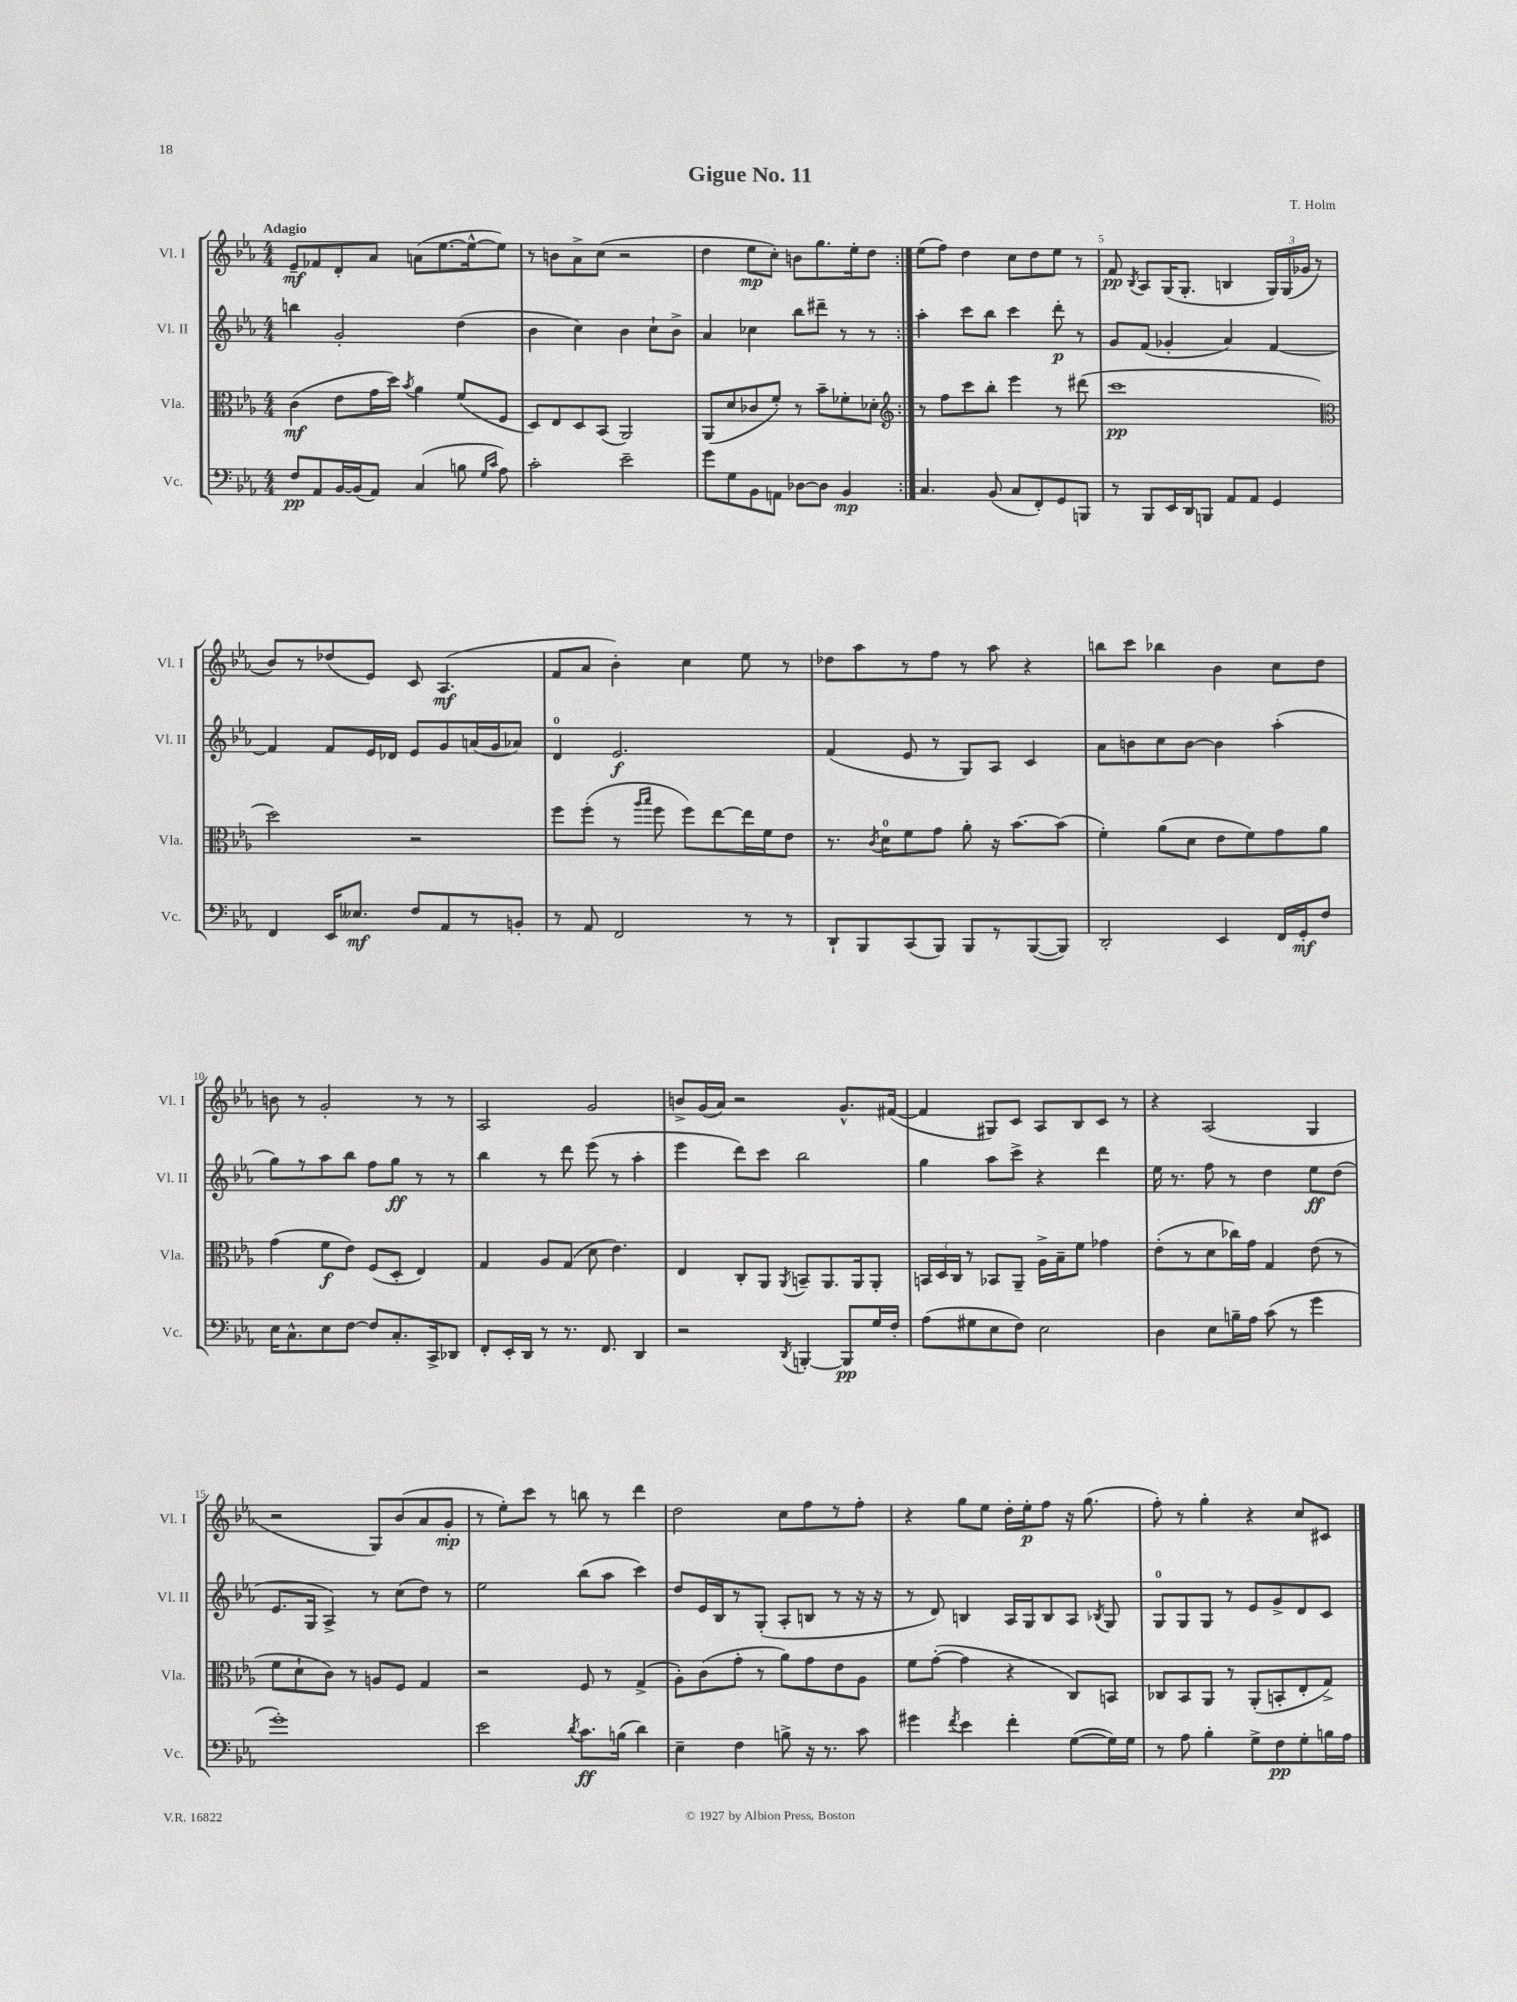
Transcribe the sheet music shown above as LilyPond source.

\header { title = "Gigue No. 11" composer = "T. Holm" }
<<
\new StaffGroup <<
\new Staff = "s0" \with { instrumentName = "Vl. I" shortInstrumentName = "Vl. I" } {
    \clef treble \key ees \major \numericTimeSignature \time 4/4 \tempo "Adagio"
    \autoBeamOff \repeat volta 2 { ees'8[--\mf fes'8 d'8-. aes'8] a'8[( ees''8.~ ees''16~-^ ees''8]) |
    r8 b'8[ aes'8-> c''8]( r2 |
    d''4 ees''8[\mp c''8]-.) b'8[ g''8. ees''16-. d''8] | }
    ees''8[( f''8]) d''4 c''8[ d''8 ees''8] r8 |
    f'8\pp \acciaccatura { bes8 } aes8[ g16( g8.]-. b4 \tuplet 3/2 { g16[) g16( ges'16] } r8 |
    bes'8[) r8 des''8( ees'8]) c'8 aes4.\mf( |
    f'8[ aes'8] bes'4-.) c''4 ees''8 r8 |
    des''8[ aes''8 r8 f''8] r8 aes''8 r4 |
    b''8[ c'''8] bes''4 bes'4 c''8[ d''8] |
    b'8 r8 g'2-. r8 r8 |
    aes2 g'2 |
    b'8[-> g'16( aes'16]) r2 g'8.[-^ fis'16]~( |
    fis'4 gis8[) c'8] aes8[ bes8 c'8] r8 |
    r4 aes2( g4 |
    r2 g8[) bes'8( aes'8 g'8]-.\mp |
    r8 ees''8[-.) c'''8] r8 b''8 r8 d'''4 |
    d''2 c''8[ f''8 r8 f''8]-. |
    r4 g''8[ ees''8] d''16[-. ees''16-.\p f''8] r16 g''8.( |
    f''8-.) r8 g''4-. r4 c''8[ cis'8] \bar "|." |
}
\new Staff = "s1" \with { instrumentName = "Vl. II" shortInstrumentName = "Vl. II" } {
    \clef treble \key ees \major \numericTimeSignature \time 4/4
    \autoBeamOff \repeat volta 2 { b''4 g'2-. d''4( |
    bes'4 c''4) bes'4 c''8[-! bes'8]-> |
    aes'4 ces''4 bes''8[ dis'''8]-- r8 r8 | }
    aes''4-. c'''8[ bes''8] c'''4 d'''8-.\p r8 |
    g'8[ f'8]( ges'4-. aes'4) f'4~ |
    f'4 f'8[ ees'16 des'16] ees'8[ g'8 a'16( g'16 aes'8]) |
    d'4-0 ees'2.\f |
    f'4( ees'8 r8 g8[) aes8] c'4 |
    aes'8[ b'8 c''8 b'8]~ b'4 aes''4-.( |
    g''8[) r8 aes''8 bes''8] f''8[ g''8]\ff r8 r8 |
    bes''4 r8 d'''8 ees'''8( r8 aes''4-. |
    ees'''4 d'''8[) c'''8] bes''2 |
    g''4 aes''8[ c'''8]-> r4 d'''4 |
    ees''16 r8. f''8 r8 d''4 ees''8[\ff d''8]( |
    ees'8.[ g16] aes4->) r8 c''8[( d''8]) r8 |
    ees''2 bes''8[( aes''8] c'''4) |
    d''8[ ees'16 bes16 r8 g8]-.( aes8[-. b8] r8 r16 r16 |
    r8 d'8) b4 aes16[ g16 b8 aes8] \acciaccatura { bes8 } g8 |
    g8[-0 g8 g8] r8 ees'8[ g'8-> d'8 c'8] \bar "|." |
}
\new Staff = "s2" \with { instrumentName = "Vla." shortInstrumentName = "Vla." } {
    \clef alto \key ees \major \numericTimeSignature \time 4/4
    \autoBeamOff \repeat volta 2 { c'4\mf( ees'8[ g'16 d''16]) \acciaccatura { bes'8 } aes'4 f'8[( f8] |
    d8[) ees8 d8 bes,8]( aes,2) |
    aes,8[( d'8 ces'8 f'8]-.) r8 bes'8[-- fes'8-. des'8]-. | }
    \clef treble r8 f''8[ c'''8 bes''8]-. ees'''4 r8 dis'''8( |
    c'''1\pp |
    \clef alto d''2) r2 |
    f''8[ f''8]-.( r8 \grace { aes''16[ bes''16] } f''8 f''8[) ees''8~ ees''16 f'16 ees'8] |
    r8. \acciaccatura { c'8 } d'16[-0 f'8 g'8] aes'8-. r16 bes'8.[~ bes'8]( |
    f'4-.) aes'8[( d'8] ees'8[ f'8) g'8 aes'8] |
    g'4( f'8[\f ees'8]) f8[( d8]-. ees4) |
    g4 aes8[ g8]( d'8 ees'4.) |
    ees4 c8[-. aes,8] \acciaccatura { aes,8 } b,8[-- aes,8. aes,16 aes,8]-. |
    \tuplet 3/2 { b,16[ d16 c16] } r8 bes,8[ aes,8]-- aes16[-> bes16-- f'8] ges'4 |
    ees'8[-.( r8 d'8 ces''16) g'16] g4 ees'8( r8 |
    f'8[ d'8-! c'8]) r8 a8[ f8] g4 |
    r2 f8 r8 g4->( |
    aes8[-.) c'8( g'8]-. r8 aes'8[) g'8 ees'8 aes8] |
    f'8[ g'8]~-.( g'4 r4 c8[) b,8] |
    ces8[ bes,8 aes,8] r8 aes,8[-.( b,8-. ees8-. g8]->) \bar "|." |
}
\new Staff = "s3" \with { instrumentName = "Vc." shortInstrumentName = "Vc." } {
    \clef bass \key ees \major \numericTimeSignature \time 4/4
    \autoBeamOff \repeat volta 2 { f8[\pp aes,8 bes,16~ bes,16( aes,8]) c4( b8 \grace { g16[ c'16] } aes8) |
    c'2-. ees'2-- |
    g'8[ g8 bes,8 a,8] des8[~ des8] bes,4\mp | }
    c4. bes,8( c8[ f,8-.) g,8 b,,8] |
    r8 bes,,8[ ees,16 d,16 b,,8] aes,8[ aes,8] g,4 |
    f,4 ees,16[ eeses8.]\mf f8[ aes,8 r8 b,8]-. |
    r8 aes,8 f,2 r8 r8 |
    d,8[-! bes,,8 c,8( bes,,8]) bes,,8[ r8 bes,,8~( bes,,8]) |
    d,2-. ees,4 f,16[ g,16-.\mf f8] |
    ees16[ c8.-^ ees8 f8]~ f8[ c8.-. c,16-> des,8] |
    f,8[-. ees,16-. d,16] r8 r8. f,8. d,4 |
    r2 \acciaccatura { d,8 } b,,4~-. b,,8[\pp g16 f16]-. |
    aes8[( gis8 ees8 f8]) ees2 |
    d4 ees8[ b16-- aes16] c'8( r8 g'4 |
    g'1-.) |
    ees'2 \acciaccatura { d'8 } c'8.[\ff b16]( d'4) |
    ees4-- f4 b8-> r16 r8. c'8 |
    gis'4 \acciaccatura { f'8 } ees'4 f'4-. g8[~( g16) g16] |
    r8 aes8 bes4-. g8[-> f8\pp g8-. b16 aes16] \bar "|." |
}
>>
>>
\layout { \context { \Score \override BarNumber.break-visibility = ##(#f #t #t) barNumberVisibility = #(every-nth-bar-number-visible 5) } }
